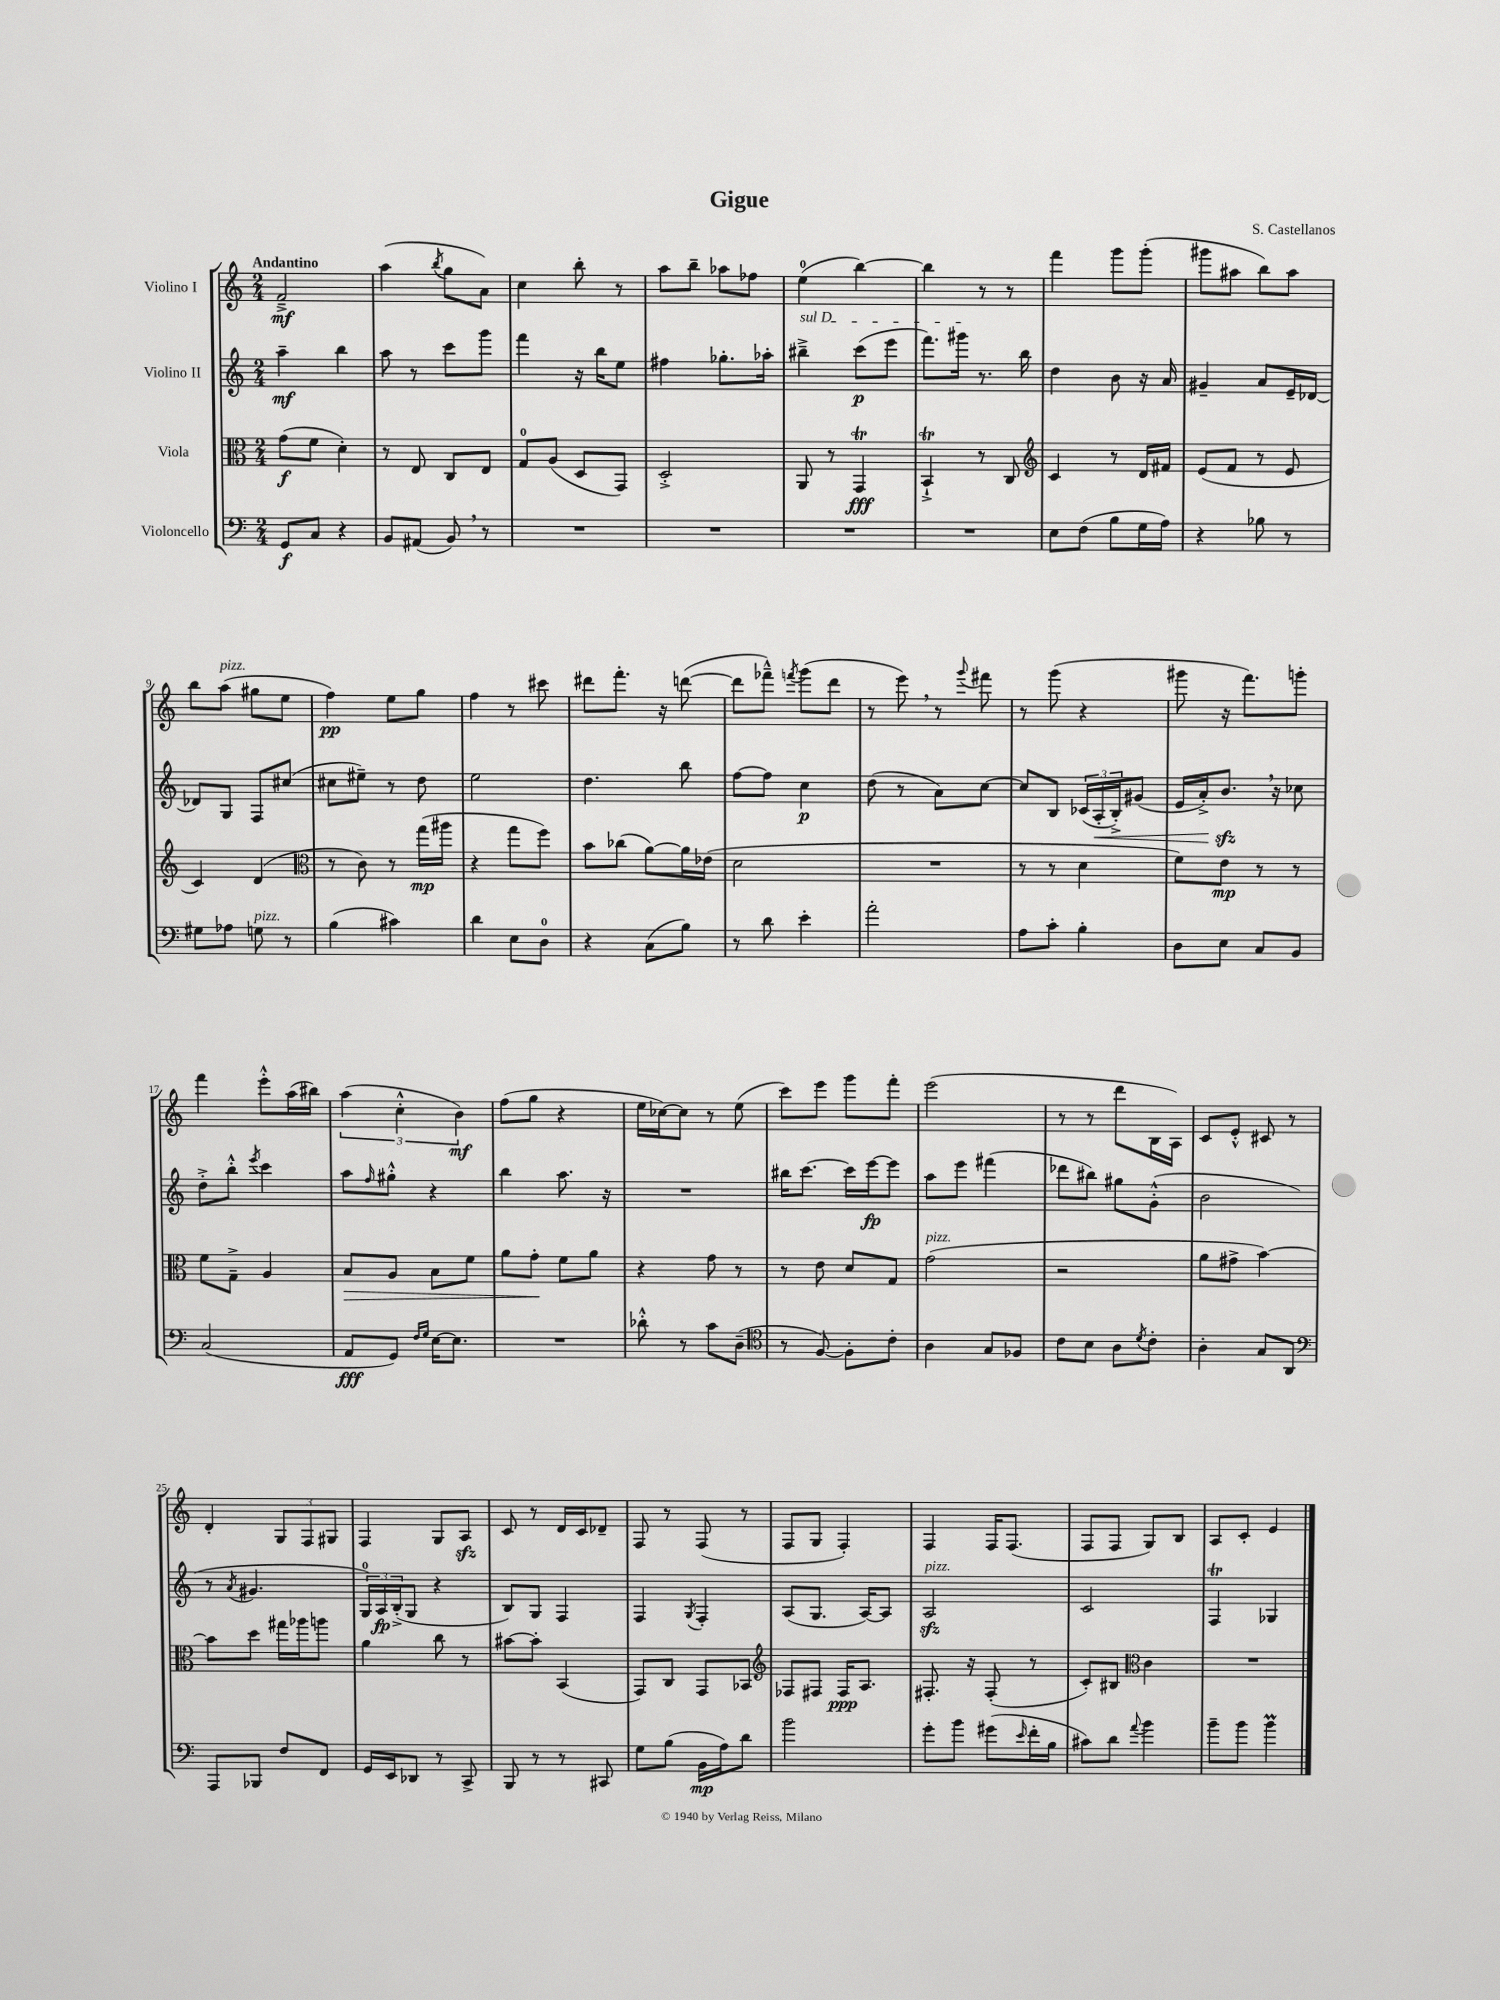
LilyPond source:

\header { title = "Gigue" composer = "S. Castellanos" }
<<
\new StaffGroup <<
\new Staff = "s0" \with { instrumentName = "Violino I" } {
    \clef treble \key c \major \numericTimeSignature \time 2/4 \tempo "Andantino"
    f'2--->\mf |
    a''4( \acciaccatura { b''8 } g''8 a'8) |
    c''4 b''8-. r8 |
    a''8 b''8-- aes''8 fes''8 |
    e''4-0( b''4~) |
    b''4 r8 r8 |
    f'''4 g'''8 g'''8-.( |
    gis'''8 ais''8 b''8) ais''8 |
    b''8 a''8^\markup { \italic "pizz." }( gis''8 e''8 |
    f''4\pp) e''8 g''8 |
    f''4 r8 cis'''8 |
    dis'''8 f'''8.-. r16 d'''8~( |
    d'''8 fes'''8---^) \acciaccatura { f'''8 } g'''8( d'''8 |
    r8 e'''8) \breathe r8 \appoggiatura { g'''8 } fis'''8 |
    r8 g'''8( r4 |
    gis'''8 r16 f'''8.) g'''8-. |
    f'''4 e'''8-.-^ a''16( bis''16) |
    \tuplet 3/2 { a''4( c''4-.-^ b'4\mf) } |
    f''8( g''8 r4 |
    e''16 ces''16~) ces''8 r8 e''8( |
    c'''8) e'''8 g'''8 f'''8-. |
    e'''2( |
    r8 r8 d'''8 b16 a16) |
    c'8 e'8-.-^ cis'8 r8 |
    d'4-. \tuplet 3/2 { g8 f8 gis8 } |
    f4 g8 a8\sfz |
    c'8 r8 d'16 c'16 des'8-- |
    f8 r8 f8( r8 |
    f8 g8 f4-.) |
    f4 f16 f8.( |
    f8 f8 g8) b8 |
    a8 c'8-. e'4 \bar "|." |
}
\new Staff = "s1" \with { instrumentName = "Violino II" } {
    \clef treble \key c \major \numericTimeSignature \time 2/4
    a''4--\mf b''4 |
    a''8 r8 c'''8 g'''8 |
    f'''4 r16 b''16 e''8 |
    fis''4 ges''8.-. aes''16-. |
    \once \override TextSpanner.bound-details.left.text = \markup { \italic "sul D" } bis''4--->\startTextSpan c'''8\p( e'''8 |
    f'''8.) gis'''16\stopTextSpan r8. b''16 |
    d''4 b'8 r16 a'16 |
    gis'4-- a'8 e'16-- des'16~ |
    des'8 g8 f8 cis''8( |
    cis''8 eis''8--) r8 d''8 |
    e''2 |
    d''4. b''8 |
    f''8~ f''8 c''4\p |
    d''8( r8 a'8) c''8~ |
    c''8 b8 \tuplet 3/2 { ces'16( a16-.\< b16-.->) } gis'8( |
    e'16 a'16-.->) b'8.\sfz\! \breathe r16 ces''8 |
    d''8-.-> b''8-.-^ \acciaccatura { e'''8 } c'''4 |
    a''8 \grace { f''16 } gis''8-.-^ r4 |
    b''4 a''8. r16 |
    R2 |
    bis''16 c'''8.~ c'''16 e'''16~\fp e'''8 |
    a''8 e'''8 fis'''4( |
    des'''8 bis''8) gis''8 g'8-.-^( |
    b'2 |
    r8 \acciaccatura { a'8 } gis'4. |
    \tuplet 3/2 { g16-0) a16\fp b16-.->( } g8 r4 |
    b8) g8 f4 |
    f4 \acciaccatura { g8 } f4-. |
    a8( g8. a16~) a8 |
    a2\sfz^\markup { \italic "pizz." } |
    c'2 |
    f4\trill ges4 \bar "|." |
}
\new Staff = "s2" \with { instrumentName = "Viola" } {
    \clef alto \key c \major \numericTimeSignature \time 2/4
    g'8\f( f'8 d'4-.) |
    r8 e8 c8 e8 |
    g8-0 a8( d8 g,8) |
    d2-.-> |
    a,8 r8 g,4\trill\fff |
    b,4-!->\trill r8 c8 |
    \clef treble c'4 r8 d'16 fis'16 |
    e'8( f'8 r8 e'8 |
    c'4) d'4( |
    \clef alto r8 c'8) r8 g''16\mp( ais''16 |
    r4 g''8 f''8) |
    b'8 ces''8( a'8~) a'16 ees'16( |
    d'2 |
    R2 |
    r8 r8 d'4 |
    f'8) e'8\mp r8 r8 |
    f'8 g8---> a4 |
    b8\> a8 b8 f'8 |
    a'8 g'8-.\! f'8 a'8 |
    r4 g'8 r8 |
    r8 e'8 d'8 g8 |
    g'2^\markup { \italic "pizz." }( |
    r2 |
    a'8 gis'8-> b'4~) |
    b'8 d''8 gis''16 aes''16 a''8 |
    a'4 c''8 r8 |
    bis'8~ bis'8-. b,4( |
    g,8) c8 g,8 bes,8 |
    \clef treble fes8 fis8 fis16\ppp a8. |
    fis8.-. r16 fis8-.( r8 |
    c'8-.) bis8 \clef alto c'4 |
    R2 \bar "|." |
}
\new Staff = "s3" \with { instrumentName = "Violoncello" } {
    \clef bass \key c \major \numericTimeSignature \time 2/4
    g,8\f c8 r4 |
    b,8 ais,8( b,8) \breathe r8 |
    R2 |
    R2 |
    R2 |
    R2 |
    e8 f8( b8 g16 a16) |
    r4 bes8 r8 |
    gis8 aes8 g8^\markup { \italic "pizz." } r8 |
    b4( cis'4) |
    d'4 e8 d8-0 |
    r4 c8( b8) |
    r8 d'8 e'4-. |
    a'2-. |
    a8 c'8-. b4-. |
    d8 e8 c8 b,8 |
    c2( |
    a,8\fff g,8) \grace { f16 g16 } e16~ e8. |
    R2 |
    des'8-.-^ r8 c'8 d8--( |
    \clef tenor r8 f8~) f8-. c'8-. |
    a4 g8 fes8 |
    c'8 b8 a8 \acciaccatura { d'8 } c'8-. |
    a4-. g8 a,8 |
    \clef bass a,,8 bes,,8 f8 f,8 |
    g,16 e,16 des,8 r8 c,8-> |
    b,,8 r8 r8 cis,8 |
    g8 b8( b,16\mp a16) d'8 |
    b'2 |
    g'8-. b'8 gis'8( \grace { e'16 } f'16-. b16 |
    cis'8) d'8 \appoggiatura { a'8 } b'4 |
    b'8-- b'8 b'4\prall \bar "|." |
}
>>
>>
